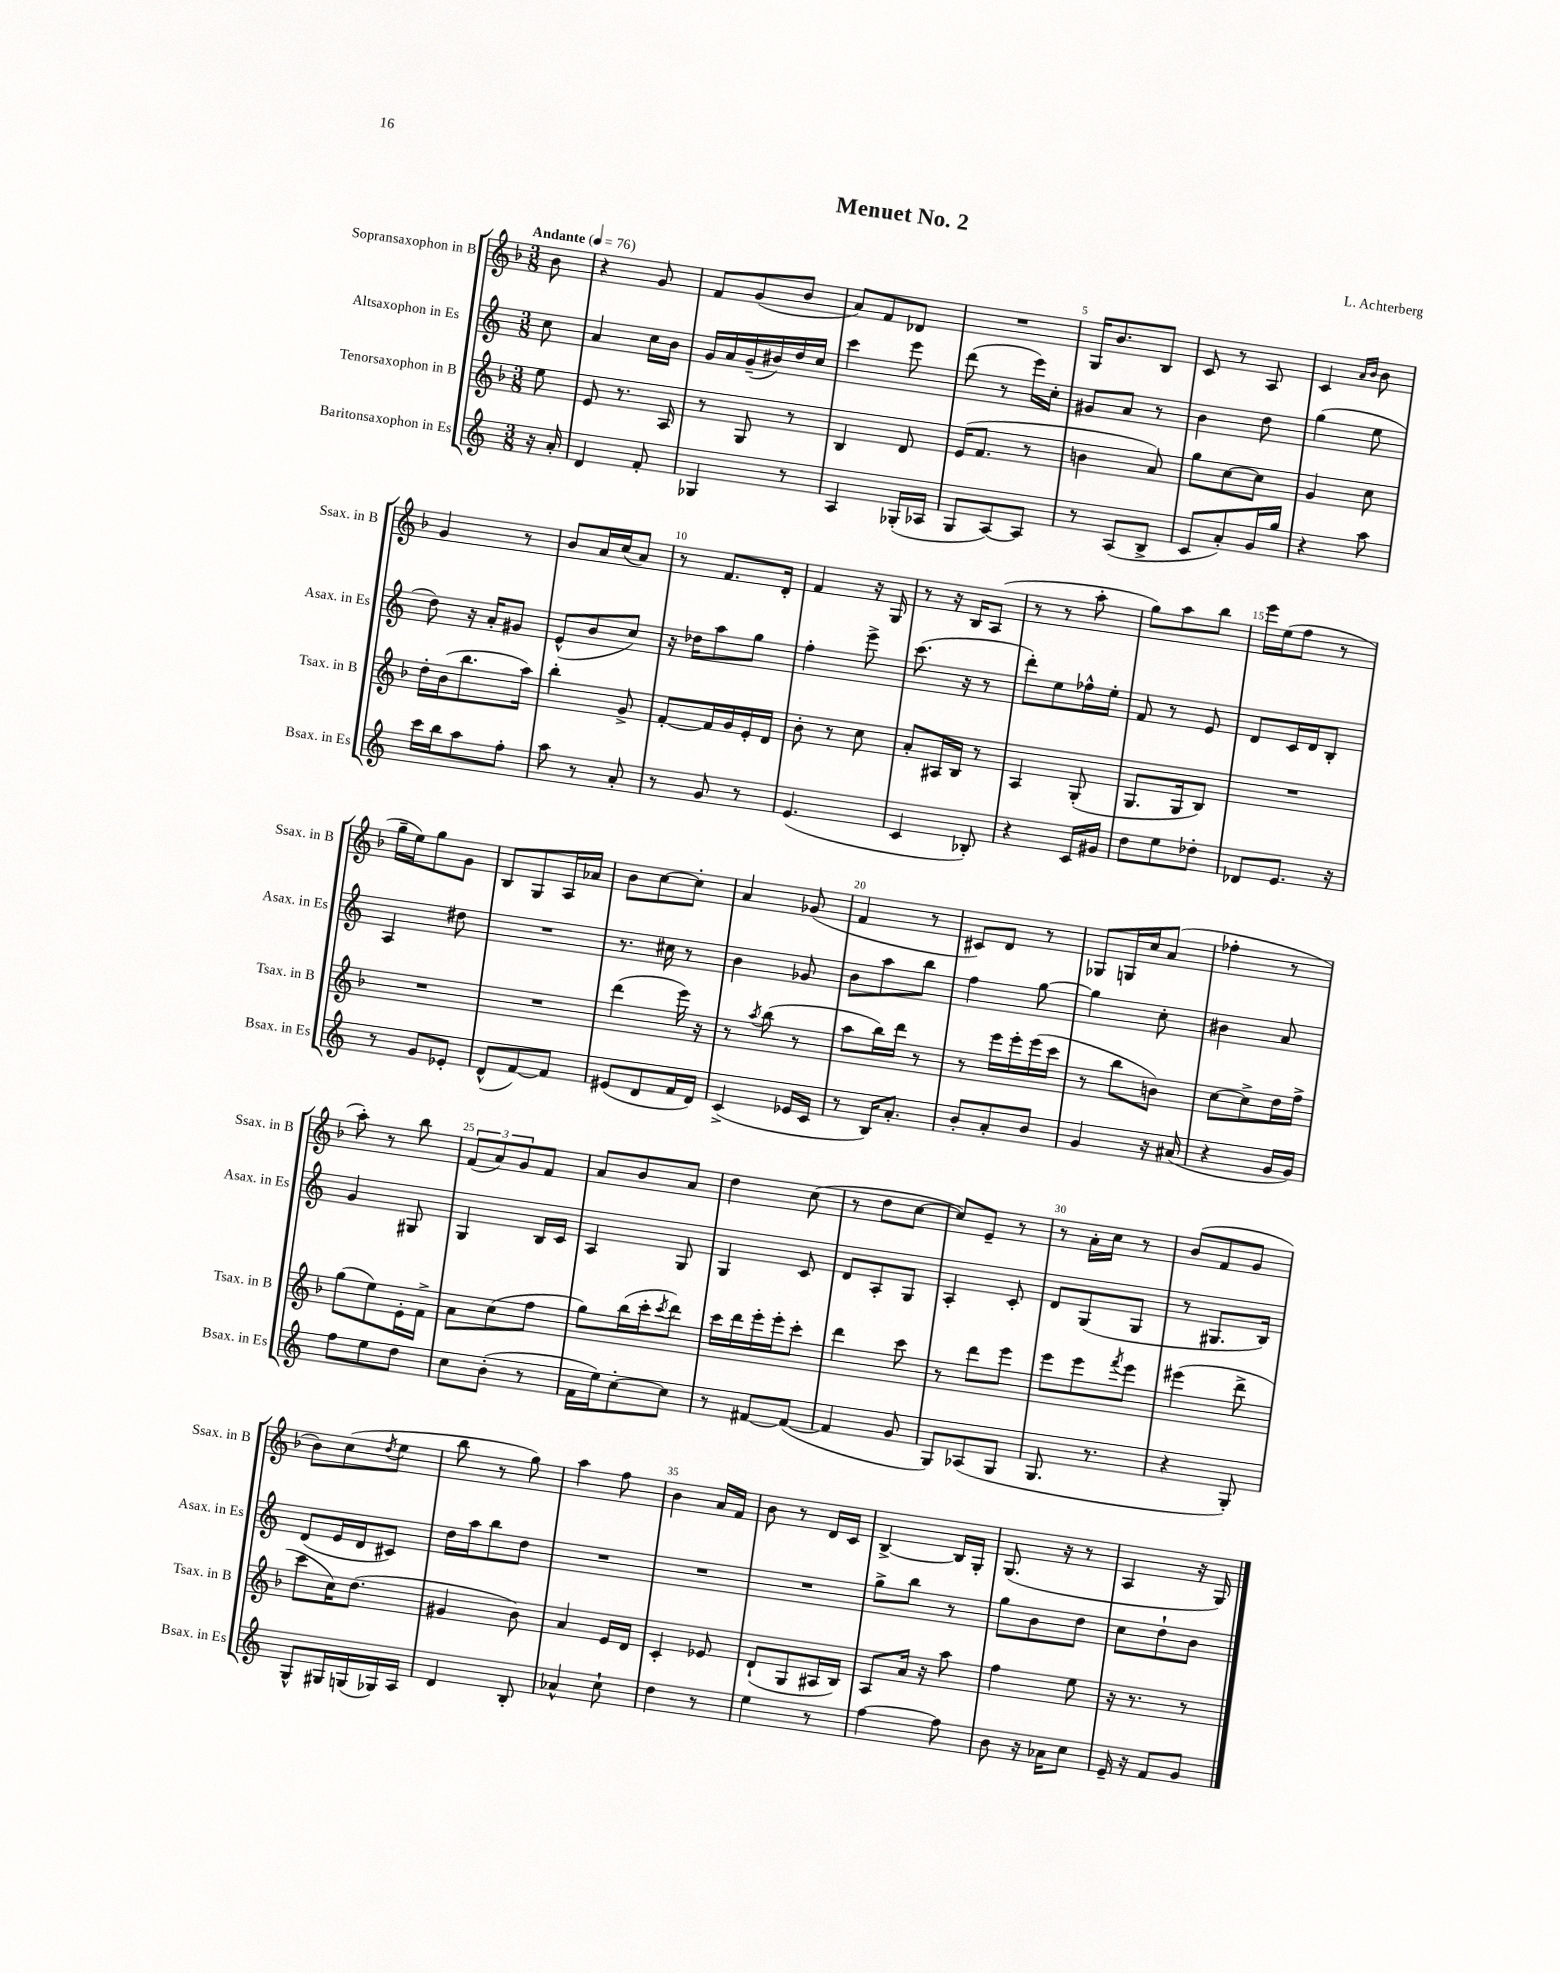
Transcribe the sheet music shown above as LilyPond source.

\header { title = "Menuet No. 2" composer = "L. Achterberg" }
<<
\new StaffGroup <<
\new Staff = "s0" \with { instrumentName = "Sopransaxophon in B" shortInstrumentName = "Ssax. in B" } {
    \clef treble \key f \major \numericTimeSignature \time 3/8 \partial 8 \tempo "Andante" 4 = 76
    bes'8 |
    r4 g'8 |
    f'8 g'8( bes'8 |
    a'8) f'8 des'8 |
    R4. |
    g16 bes'8. bes8 |
    c'8 r8 a8 |
    c'4 \grace { a'16 bes'16 } bes'8 |
    g'4 r8 |
    bes'8 a'16 c''16( a'8) |
    r8 f'8. d'16-. |
    f'4 r16 g16 |
    r8 r16 bes16 a8( |
    r8 r8 a''8-. |
    g''8) a''8 bes''8 |
    e'''16 e''16( f''8 r8 |
    g''16-- e''16) g''8 g'8 |
    bes8 g8 a16 aes'16 |
    bes'8 c''8~ c''8-. |
    a'4 ges'8( |
    f'4 r8 |
    cis'8) d'8 r8 |
    ges8 g16 c''16 a'8( |
    fes''4-. r8 |
    a''8-.) r8 bes''8 |
    \tuplet 3/2 { f'8( a'8) g'8 } f'8 |
    a'8 bes'8 a'8 |
    d''4 c''8( |
    r8 d''8 c''8~ |
    c''8) e'8-- r8 |
    r8 a'16-. c''16 r8 |
    bes'8( f'8 g'8 |
    bes'8) c''8( \acciaccatura { d''8 } e''8 |
    bes''8 r8 g''8) |
    a''4 f''8 |
    bes'4 a'16 f'16 |
    bes'8 r8 d'16 c'16 |
    bes4~-> bes16 g16-. |
    g8.( r16 r8 |
    a4 r16 g16) \bar "|." |
}
\new Staff = "s1" \with { instrumentName = "Altsaxophon in Es" shortInstrumentName = "Asax. in Es" } {
    \clef treble \key c \major \numericTimeSignature \time 3/8 \partial 8
    c''8 |
    a'4 c''16 b'16 |
    g'16 a'16 g'16--( bis'16) d''16 c''16 |
    c'''4 e'''8 |
    d'''8( r8 e'''16) c''16-. |
    gis'8 a'8 r8 |
    b'4 d''8 |
    g''4( e''8 |
    d''8) r16 a'16-. gis'8 |
    e'8-^( b'8 c''8) |
    r16 des''16 a''8 g''8 |
    f''4-. e'''8-> |
    c'''8.( r16 r8 |
    d'''8-.) e''8 fes''16-^ e''16-. |
    f'8 r8 e'8 |
    d'8 c'16 d'16 b8-. |
    a4 dis''8 |
    R4. |
    r8. cis''16 r8 |
    b'4 ges'8 |
    b'8 a''8 b''8 |
    f''4 g''8~ |
    g''4 c''8-. |
    bis'4 a'8 |
    g'4 gis8 |
    g4 b16 c'16 |
    a4 g8 |
    g4 c'8 |
    d'8 a8-. g8 |
    a4-. c'8-. |
    d'8 g8( g8 |
    r8 gis8. b16) |
    d'8( e'16 d'16 cis'8) |
    d''16 a''16 b''8 d''8 |
    R4. |
    R4. |
    R4. |
    g''8-> b''8 r8 |
    g''8 b'8 d''8 |
    c''8 d''8-! b'8 \bar "|." |
}
\new Staff = "s2" \with { instrumentName = "Tenorsaxophon in B" shortInstrumentName = "Tsax. in B" } {
    \clef treble \key f \major \numericTimeSignature \time 3/8 \partial 8
    e''8 |
    e'8 r8. a16 |
    r8 g8 r8 |
    bes4 d'8 |
    e'16( f'8. r8 |
    b'4 a'8) |
    g''8 c''8~ c''8 |
    g'4 c''8 |
    d''16-. bes'16( bes''8. a''16) |
    bes''4-. g'8-> |
    f'8~-. f'16 g'16 e'16-. d'16 |
    bes'8-. r8 c''8 |
    a'8-. ais16 bes16 r8 |
    a4 g8-.( |
    g8. g16 bes8) |
    R4. |
    R4. |
    R4. |
    d'''4( e'''16) r16 |
    r8 \acciaccatura { a''8 } bes''8( r8 |
    a''8 bes''16) d'''16 r8 |
    r8 e'''16 e'''16-. e'''16( c'''16 |
    r8 bes''8 b'8) |
    c''8~ c''8-> d''16 f''16-> |
    g''8( e''8) e'16-. f'16-> |
    a'8 c''8( f''8 |
    g''8) bes''16( c'''16-. \acciaccatura { c'''8 } d'''8) |
    c'''16 d'''16 e'''16-. e'''16-. c'''8-. |
    d'''4 c'''8 |
    r8 d'''8 e'''8 |
    e'''8 e'''8 \acciaccatura { f'''8 } e'''8 |
    eis'''4( d'''8-> |
    c'''8 c''16) d''8.( |
    gis'4 bes'8) |
    a'4 e'16 d'16 |
    c'4-. ees'8 |
    d'8-!( g8 ais16 bes16) |
    a8 a'16 r16 a''8 |
    f''4 e''8 |
    r16 r8. r8 \bar "|." |
}
\new Staff = "s3" \with { instrumentName = "Baritonsaxophon in Es" shortInstrumentName = "Bsax. in Es" } {
    \clef treble \key c \major \numericTimeSignature \time 3/8 \partial 8
    r16 a'16-. |
    d'4 f'8-. |
    ges4 r8 |
    a4 ges16-.( aes16 |
    g8 a8~) a8 |
    r8 a8( b8-> |
    c'8 a'8-.) g'16 g''16 |
    r4 a''8 |
    c'''16 b''16 a''8 f''8-. |
    a''8 r8 a'8-. |
    r8 g'8 r8 |
    e'4.( |
    c'4 bes8-.) |
    r4 c'16 gis'16 |
    d''8 e''8 des''8-. |
    des'8 e'8. r16 |
    r8 g'8 ees'8-. |
    d'8-^( f'8~) f'8 |
    eis'8( d'8 f'16 d'16) |
    c'4->( ees'16 c'16 |
    r8 b16) a'8.-. |
    b'8-. a'8-. b'8 |
    g'4 r16 ais'16( |
    r4 g'16 g'16) |
    f''8 e''8 d''8 |
    c''8 b'8-.( r8 |
    f'16 e''16) c''8~-. c''8 |
    r8 fis'8~ fis'8~( |
    fis'4 g'8 |
    g8) aes8( g8 |
    g8. r8. |
    r4 g8-.) |
    g8-^ gis16 g16( ges16) a16 |
    d'4 b8-. |
    aes'4-^ c''8-! |
    d''4 r8 |
    e''4 r8 |
    f''4~ f''8 |
    b'8 r16 aes'16 c''8 |
    e'16-- r16 f'8 g'8 \bar "|." |
}
>>
>>
\layout { \context { \Score \override BarNumber.break-visibility = ##(#f #t #t) barNumberVisibility = #(every-nth-bar-number-visible 5) } }
